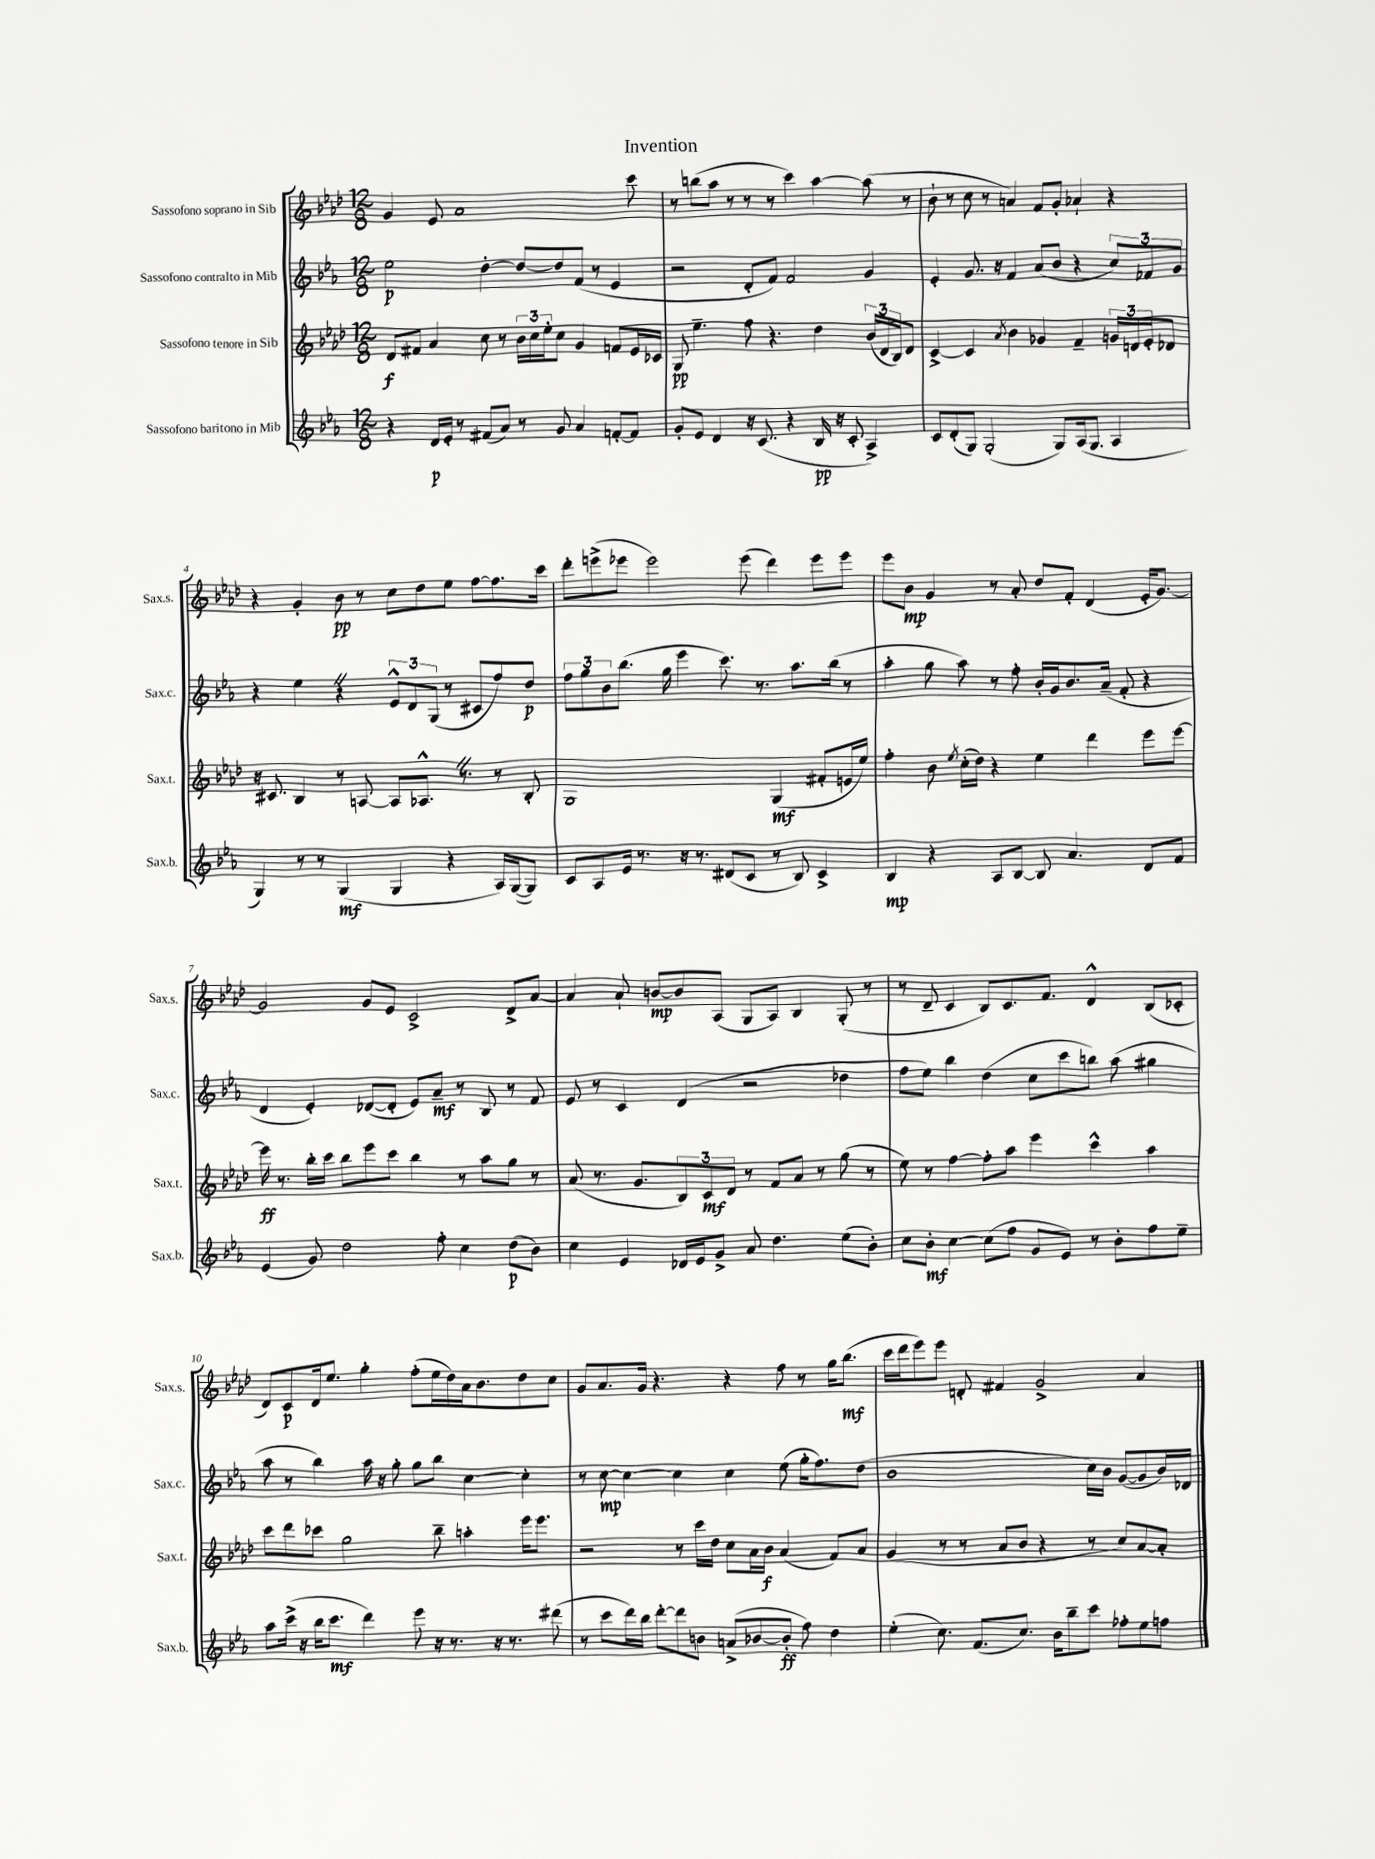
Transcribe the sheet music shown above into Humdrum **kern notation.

**kern	**dynam	**kern	**dynam	**kern	**dynam	**kern	**dynam
*part4	*part4	*part3	*part3	*part2	*part2	*part1	*part1
*staff4	*staff4	*staff3	*staff3	*staff2	*staff2	*staff1	*staff1
*I"Sassofono baritono in Mib	*	*I"Sassofono tenore in Sib	*	*I"Sassofono contralto in Mib	*	*I"Sassofono soprano in Sib	*
*I'Sax.b.	*	*I'Sax.t.	*	*I'Sax.c.	*	*I'Sax.s.	*
*clefG2	*	*clefG2	*	*clefG2	*	*clefG2	*
*k[b-e-a-]	*	*k[b-e-a-d-]	*	*k[b-e-a-]	*	*k[b-e-a-d-]	*
*M12/8	*	*M12/8	*	*M12/8	*	*M12/8	*
=1	=1	=1	=1	=1	=1	=1	=1
4r	.	8d-/L	f	2ee-\	p	4g/	.
.	.	8f#X/J	.	.	.	.	.
16d/LL	p	4a-/	.	.	.	8e-/	.
16e-'/JJ	.	.	.	.	.	.	.
8r	.	.	.	.	.	1a-	.
(8f#X/L	.	8cc\	.	[4dd'\	.	.	.
8a-/J)	.	8r	.	.	.	.	.
8r	.	24b-\LL	.	8dd/L_	.	.	.
.	.	24cc\	.	.	.	.	.
.	.	24ee-'\J	.	.	.	.	.
8g/	.	8cc\J	.	8dd/]	.	.	.
4a-/	.	4g/	.	(8f/J	.	.	.
.	.	.	.	8r	.	.	.
[8fn'/L	.	8fn/L	.	4e-/	.	.	.
8f/J]	.	16e-/L	.	.	.	8ccc\	.
.	.	16c-X/JJ	.	.	.	.	.
=2	=2	=2	=2	=2	=2	=2	=2
8g'/L	.	8G/	pp	2r	.	8r	.
8e-/J	.	4.ee-~\	.	.	.	(8bbn\L	.
4d/	.	.	.	.	.	8aa-\J	.
.	.	.	.	.	.	8r	.
16r	.	8ff\	.	8d'/L	.	8r	.
(8.c/	.	.	.	.	.	.	.
.	.	4.r	.	8f/J)	.	8r	.
4r	.	.	.	2f/	.	4ccc\)	.
16B-/	pp	4dd-\	.	.	.	[4aa-\	.
16r	.	.	.	.	.	.	.
8c'/	.	.	.	.	.	.	.
4A-^/)	.	(24b-/LL	.	4g/	.	(8aa-\]	.
.	.	24d-/	.	.	.	.	.
.	.	24B-/J)	.	.	.	.	.
.	.	8d-/J	.	.	.	8r	.
=3	=3	=3	=3	=3	=3	=3	=3
8c/L	.	[4c^/	.	4e-'/	.	8b-`\	.
(8d'/	.	.	.	.	.	8r	.
8G/J)	.	4c/]	.	8.g/	.	8cc\	.
(2G'/	.	.	.	.	.	8r	.
.	.	.	.	16r	.	.	.
.	.	8qa-/	.	.	.	.	.
.	.	4b-\	.	4f/	.	4an/)	.
.	.	4g-X/	.	(8a-/L	.	8f/L	.
8G/L)	.	.	.	8b-/J	.	8g'/J	.
(16A-/k	.	4f~/	.	4r	.	4a-X`/	.
8.G/J	.	.	.	.	.	.	.
4A-/	.	24gn/LL	.	12cc/L)	.	4r	.
.	.	24dn/	.	.	.	.	.
.	.	24e-'/J	.	12f-X/	.	.	.
.	.	8d-X/J	.	.	.	.	.
.	.	.	.	12g/J	.	.	.
!!LO:LB:g=z
=4	=4	=4	=4	=4	=4	=4	=4
4G/)	.	16r	.	4r	.	4r	.
.	.	8.c#X/	.	.	.	.	.
8r	.	4B-/	.	4ee-Z\	.	4g'/	.
8r	.	.	.	.	.	.	.
(4G/	mf	8r	.	4r	.	8b-\	pp
.	.	[8An/	.	.	.	8r	.
4G/	.	8A/L]	.	12e-^^/L	.	8cc\L	.
.	.	.	.	12d/	.	.	.
.	.	8.A-X^^Z/J	.	.	.	8dd-\	.
.	.	.	.	(12G/J	.	.	.
4r	.	.	.	8r	.	8ee-\J	.
.	.	8.r	.	.	.	.	.
.	.	.	.	8c#X/L	.	[8ff\L	.
16A-/LL)	.	8r	.	8ff/)	.	8.ff\]	.
([16G/J	.	.	.	.	.	.	.
8G/J])	.	8B-'/	.	8dd/J	p	.	.
.	.	.	.	.	.	16ccc\Jk	.
=5	=5	=5	=5	=5	=5	=5	=5
8c/L	.	1G	.	12ff\L	.	8ddd-'\L	.
.	.	.	.	12gg\	.	.	.
8A-/	.	.	.	.	.	(8eeen^\	.
.	.	.	.	12b-\	.	.	.
16e-/Jk	.	.	.	(8.bb-\J	.	8eee-X\J	.
8.r	.	.	.	.	.	.	.
.	.	.	.	.	.	2eee-\)	.
.	.	.	.	16gg\	.	.	.
16r	.	.	.	4eee-\	.	.	.
8.r	.	.	.	.	.	.	.
(8d#X/L	.	.	.	8.ccc\)	.	.	.
8c/J	.	.	.	.	.	(8eee-\	.
.	.	.	.	8.r	.	.	.
8r	.	(4G/	mf	.	.	4ddd-\)	.
8B-/)	.	.	.	8.aa-\L	.	.	.
4c^/	.	8f#X'/L	.	.	.	8eee-\L	.
.	.	.	.	(16bb-\Jk	.	.	.
.	.	16en/L	.	8r	.	8eee-\J	.
.	.	16ee-/JJ)	.	.	.	.	.
=6	=6	=6	=6	=6	=6	=6	=6
4B-/	mp	4ff'\	.	4aa-'\	.	8eee-\L	.
.	.	.	.	.	.	8b-\J	mp
4r	.	8b-\	.	8gg\	.	4g/	.
.	.	8qee-/	.	.	.	.	.
.	.	(16cc'\LL	.	8aa-\)	.	.	.
.	.	16dd-\JJ)	.	.	.	.	.
8A-/L	.	4r	.	8r	.	8r	.
[8B-/J	.	.	.	8ff'\	.	8a-'/	.
8B-/]	.	4ee-\	.	16b-'/LL	.	8dd-/L	.
.	.	.	.	16g/J	.	.	.
4.a-/	.	.	.	8.b-/	.	8f'/J	.
.	.	4ddd-\	.	.	.	(4d-/	.
.	.	.	.	(16a-~/Jk	.	.	.
.	.	.	.	8f'/	.	.	.
8d/L	.	8eee-\L	.	4r	.	16e-'/KL	.
.	.	.	.	.	.	[8.g/J)	.
8f/J	.	[8eee-\J	.	.	.	.	.
!!LO:LB:g=z
=7	=7	=7	=7	=7	=7	=7	=7
(4e-/	.	16eee-\]	ff	4d/	.	2g/]	.
.	.	8.r	.	.	.	.	.
8g/)	.	16bb-'\LL	.	4e-'/)	.	.	.
.	.	16ccc\JJ	.	.	.	.	.
2dd\	.	8bb-\L	.	.	.	.	.
.	.	8eee-\	.	([8d-X/L	.	8g/L	.
.	.	8ccc\J	.	8d-'/J]	.	8e-/J	.
.	.	4bb-\	.	8e-/L)	.	2c^/	.
8ff'\	.	.	.	8a-~/J	mf	.	.
4cc\	.	8r	.	8r	.	.	.
.	.	8aa-\L	.	8B-/	.	.	.
(8dd\L	p	8gg\J	.	8r	.	8d-^/L	.
8b-\J)	.	8r	.	8f/	.	[8a-/J	.
=8	=8	=8	=8	=8	=8	=8	=8
4cc\	.	(8a-/	.	8e-/	.	4a-/]	.
.	.	8.r	.	8r	.	.	.
4e-/	.	.	.	4c/	.	8a-`/	.
.	.	8.g/L	.	.	.	.	.
.	.	.	.	.	.	[8bn/L	mp
16d-X/LL	.	12B-/)	.	(4d/	.	8b/]	.
16e-/J	.	.	.	.	.	.	.
.	.	12c/	mf	.	.	.	.
8g^/J	.	.	.	.	.	(8A-/J	.
.	.	12d-/J	.	.	.	.	.
8a-/	.	8r	.	2r	.	8G/L	.
4.dd\	.	8f/L	.	.	.	8A-/J)	.
.	.	8a-/J	.	.	.	4B-/	.
.	.	8r	.	.	.	.	.
(8ee-\L	.	(8gg\	.	4dd-X\	.	(8G'/	.
8b-'\J)	.	8r	.	.	.	8r	.
=9	=9	=9	=9	=9	=9	=9	=9
8cc\L	.	8ee-\)	.	8ff\L	.	8r	.
8b-'\J	mf	8r	.	8ee-\J)	.	8d-~/	.
[4cc\	.	[4ff\	.	4bb-\	.	4c/	.
(8cc\L]	.	8ff'\L]	.	(4dd\	.	8B-/L)	.
8ff\J	.	8aa-\J	.	.	.	8.c/	.
8g/L	.	4eee-\	.	8cc\L	.	.	.
.	.	.	.	.	.	8.f/J	.
8e-/J)	.	.	.	8ccc\	.	.	.
8r	.	4ccc^^\	.	8bbn\J)	.	4d-^^/	.
8b-'\L	.	.	.	(8aa-\	.	.	.
8ff\	.	4aa-\	.	4gg#X\	.	(8B-/L	.
8ee-~\J	.	.	.	.	.	8c-X'/J	.
!!LO:LB:g=z
=10	=10	=10	=10	=10	=10	=10	=10
8aa-\L	.	8ccc\L	.	8aa-\	.	8d-/L)	.
(16ccc^\Jk	.	8ddd-\	.	8r	.	8c/	p
16r	.	.	.	.	.	.	.
16bb-\KL	.	8ccc-X\J	.	4bb-\)	.	16d-/k	.
8.ccc\J	mf	.	.	.	.	8.ee-/J	.
.	.	2gg\	.	.	.	.	.
4ddd\)	.	.	.	16aa-\	.	4gg'\	.
.	.	.	.	16r	.	.	.
.	.	.	.	8gg'\	.	.	.
8eee-\	.	.	.	8gg\L	.	(8ff'\L	.
16r	.	8bb-~\	.	8bb-\J	.	16ee-\L	.
8.r	.	.	.	.	.	16dd-\)	.
.	.	4aan'\	.	[4cc\	.	16a-\J	.
.	.	.	.	.	.	8.b-\	.
16r	.	.	.	.	.	.	.
8.r	.	.	.	.	.	.	.
.	.	16eee-\KL	.	4cc'\]	.	8dd-\	.
.	.	8.eee-\J	.	.	.	.	.
(8ddd#X\	.	.	.	.	.	8cc\J	.
=11	=11	=11	=11	=11	=11	=11	=11
8r	.	2r	.	8r	.	8g/L	.
8ccc\L	.	.	.	[8cc\	mp	8.a-/	.
16ddd\L)	.	.	.	4cc\_	.	.	.
16bb-\JJ	.	.	.	.	.	16g/Jk	.
[8ddd'\L	.	.	.	.	.	4.r	.
8ddd\]	.	8r	.	4cc\]	.	.	.
8bn\J	.	16ccc\LL	.	.	.	.	.
.	.	16dd-\JJ	.	.	.	.	.
(8an^/L	.	8cc\L	.	4cc\	.	4r	.
[8b-X/	.	16a-\L	.	.	.	.	.
.	.	16b-\JJ	f	.	.	.	.
8b-'/J]	ff	(4a-/	.	(8ee-\	.	8ff\	.
8ff\)	.	.	.	16gg'\KL	.	8r	.
.	.	.	.	8.ff\)	.	.	.
4dd\	.	8f/L)	.	.	.	16gg\KL	.
.	.	.	.	.	.	(8.bb-\J	mf
.	.	8a-/J	.	(8dd\J	.	.	.
=12	=12	=12	=12	=12	=12	=12	=12
(4ee-'\	.	(4g/	.	1b-	.	16ccc\LL	.
.	.	.	.	.	.	16ddd-\J	.
.	.	.	.	.	.	8eee-\)	.
8.cc\)	.	8r	.	.	.	8eee-\J	.
.	.	8r	.	.	.	8dn'/	.
(8.f/L	.	.	.	.	.	.	.
.	.	8a-/L	.	.	.	4f#X/	.
8.cc/J)	.	8b-/J	.	.	.	.	.
.	.	4r	.	.	.	2g^/	.
16b-\KL	.	.	.	.	.	.	.
8bb-~\	.	.	.	.	.	.	.
8ccc\J	.	8r	.	16cc\LL)	.	.	.
.	.	.	.	16b-\JJ	.	.	.
8ff-X'\L	.	8cc/L)	.	([8g/L	.	.	.
8ee-\	.	[8a-/	.	8g/]	.	4a-/	.
8ffn\J	.	8a-'/J]	.	16b-/L)	.	.	.
.	.	.	.	16d-X/JJ	.	.	.
==	==	==	==	==	==	==	==
*-	*-	*-	*-	*-	*-	*-	*-
